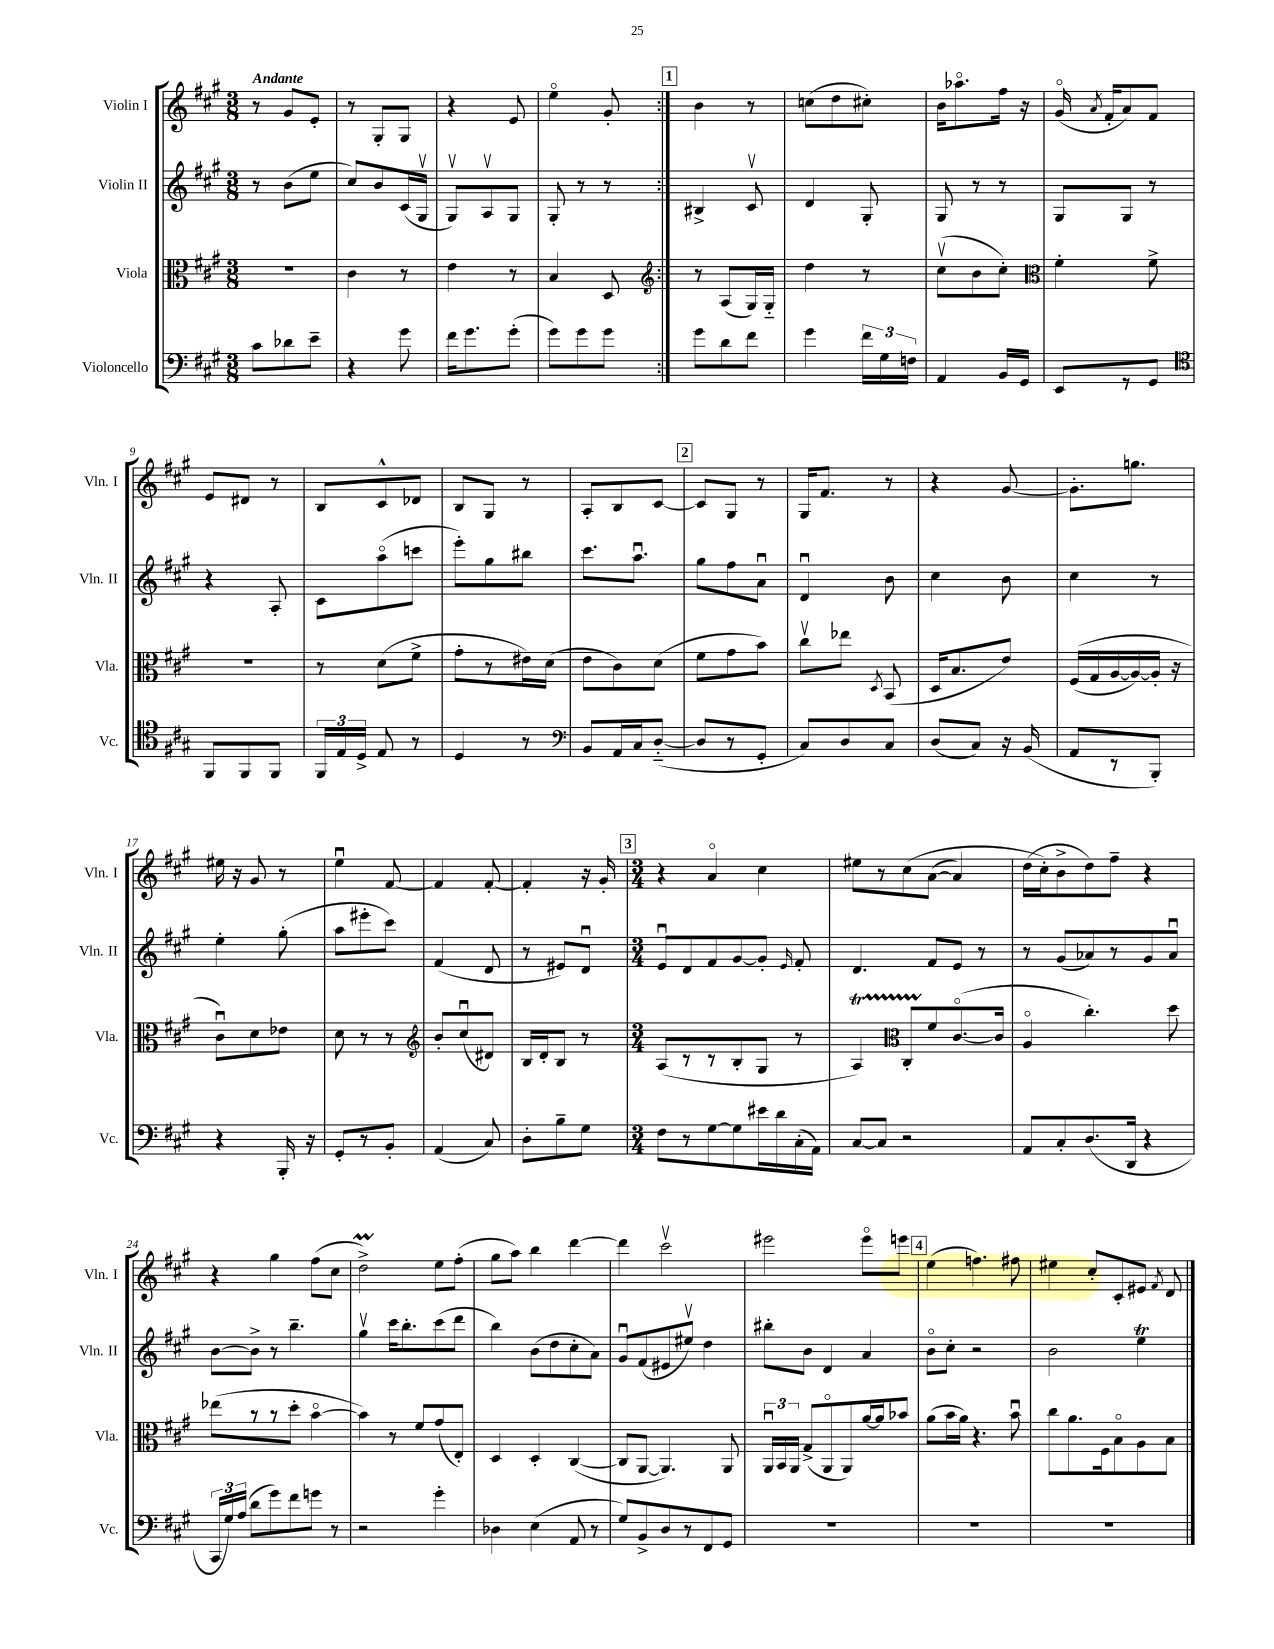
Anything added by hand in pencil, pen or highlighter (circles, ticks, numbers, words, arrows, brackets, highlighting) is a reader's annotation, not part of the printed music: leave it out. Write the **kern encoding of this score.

**kern	**kern	**kern	**kern
*staff4	*staff3	*staff2	*staff1
*clefF4	*clefC3	*clefG2	*clefG2
*k[f#c#g#]	*k[f#c#g#]	*k[f#c#g#]	*k[f#c#g#]
*M3/8	*M3/8	*M3/8	*M3/8
8c#	4.r	8r	8r
8d-	.	(8b	8g#
8e~	.	8ee	8e'
=	=	=	=
4r	4c#	8cc#)	8r
.	.	8b	8G#'
8g#	8r	(16c#	8G#
.	.	16G#v	.
=	=	=	=
16f#	4e	8G#v)	4r
8.g#	.	.	.
.	.	8Av	.
(8g#'	8r	8G#	8e
=	=	=	=
8g#)	4B	8G#'	4eeo
8g#	.	8r	.
8g#	8D	8r	8g#'
=:|!	=:|!	=:|!	=:|!
*	*clefG2	*	*
8g#	8r	4B#^	4b
8d	(8A	.	.
8f#	16G#)	8c#v	8r
.	16G#'~	.	.
=	=	=	=
4g#	4dd	4d	(8cc
.	.	.	8dd
24f#	8r	8G#'	8cc#')
24G#	.	.	.
24F	.	.	.
=	=	=	=
4AA	(8cc#v	8G#	16b
.	.	.	8.aa-o
.	8b	8r	.
16BB	8cc#')	8r	16ff#
16GG#	.	.	16r
=	=	=	=
*	*clefC3	*	*
8EE	4f#'	8G#	(16g#o
.	.	.	8qa
.	.	.	16f#'
8r	.	8G#	8a)
8GG#	8f#^	8r	8f#
=	=	=	=
*clefC4	*	*	*
8FF#	4.r	4r	8e
8FF#	.	.	8d#
8FF#	.	8A'	8r
=	=	=	=
24FF#	8r	8c#	8B
24E	.	.	.
24D^	.	.	.
8E	(8d	(8aao	8c#^^
8r	8f#^	8ccc	8d-
=	=	=	=
4D	8g#'	8eee')	8B
.	8r	8gg#	8G#
8r	16e#)	8bb#	8r
.	(16d	.	.
=	=	=	=
*clefF4	*	*	*
8BB	8e	8.ccc#	8A'
16AA	8c#)	.	8B
16C#	.	8.aau	.
([8D'~	(8d	.	[8c#
=	=	=	=
8D]	8f#	8gg#	8c#]
8r	8g#	8ff#	8G#
8GG#'	8b)	8au	8r
=	=	=	=
8C#)	8cc#v	4du	16G#
.	.	.	8.f#
8D	8ee-	.	.
.	8qD	.	.
8C#	(8BB	8b	8r
=	=	=	=
(8D	16D	4cc#	4r
.	8.B	.	.
8C#)	.	.	.
16r	8e)	8b	[8g#
(16BB	.	.	.
=	=	=	=
8AA	&((16F#	4cc#	8.g#']
.	16G#	.	.
8r	[16A	.	.
.	16A_)	.	8.gg
8BBB')	16A']	8r	.
.	16r	.	.
=	=	=	=
4r	8c#u&)	4ee'	16ee#
.	.	.	16r
.	8d	.	8g#
16BBB'	8e-	(8gg#'	8r
16r	.	.	.
=	=	=	=
8GG#'	8d	8aa	4eeu
8r	8r	8eee#'	.
8BB'	8r	8ccc#)	[8f#
=	=	=	=
*	*clefG2	*	*
(4AA	8b'	(4f#	4f#]
.	(8cc#u	.	.
8C#)	8d#)	8d	[8f#'
=	=	=	=
8D'	16B	8r	4f#']
.	16d'	.	.
8B~	8B	8e#)	.
8G#	8r	8du	16r
.	.	.	16g#'
=	=	=	=
*M3/4	*M3/4	*M3/4	*M3/4
8F#	(8A	8eu	4r
8r	8r	8d	.
[8G#	8r	8f#	4ao
8G#]	8B'	[8g#	.
16e#	8G#	8g#']	4cc#
16d	.	.	.
.	.	16qqe	.
(16C#'	8r	8f#'	.
16AA)	.	.	.
=	=	=	=
[8C#	4A)	4.d	8ee#
8C#]	.	.	8r
*	*clefC3	*	*
2r	8C#'	.	&(8cc#
.	8f#	8f#	([8a
.	([8.c#o	8e	4a])
.	.	8r	.
.	16c#]	.	.
=	=	=	=
8AA	4Ao	8r	(16dd
.	.	.	16cc#'&)
8C#'	.	(8g#	8b^
(8.D	4.cc#')	8a-)	8dd)
.	.	8r	8ff#~
16DD	.	.	.
4r	.	8g#	4r
.	8dd	8a-u	.
=	=	=	=
24CC#	(8ee-	[8b	4r
24G#)	.	.	.
(24A	.	.	.
8d	8r	8b^]	.
8g#)	8r	8r	4gg#
8f#	8dd'	4.bb~	.
8g	[4bo	.	(8ff#
8r	.	.	8cc#
=	=	=	=
2r	4b])	4gg#v	2dd^)
.	8r	16ccc#	.
.	.	8.bb'	.
.	8f#	.	.
4g#'	(8g#	(8ccc#	8ee
.	8E')	8ddd	(8ff#'
=	=	=	=
4D-	4D	4bb)	8gg#
.	.	.	8aa)
(4E	4D'	(8b	4bb
.	.	8dd	.
8AA	([4C#	8cc#'	[4ddd
8r	.	8a)	.
=	=	=	=
8G#)	8C#]	8g#u	4ddd]
8BB^	[8AA	(8f#	.
8D	4.AA])	8e#	2ccc#v
8r	.	8ee#v)	.
8FF#	.	4dd	.
8GG#	8AA	.	.
=	=	=	=
2.r	24AAu	8bb#'	2eee#
.	24BB	.	.
.	24AA	.	.
.	(8G#^	8b	.
.	8AAo	4d	.
.	8AA)	.	.
.	[16a	4a	8eee#o
.	16a]	.	.
.	8b-	.	8eee
=	=	=	=
2.r	(8a	8bo	(4ee
.	16b	8cc#'	.
.	16a)	.	.
.	4.r	2r	4.ff)
.	8bu	.	8ff#
=	=	=	=
2.r	8cc#	2b	4ee#
.	8.a	.	.
.	.	.	8cc#'
.	16F#	.	.
.	8Bo	.	8c#'
.	8A	4ee	8e#
.	.	.	8qf#
.	8B	.	8d
==	==	==	==
*-	*-	*-	*-
